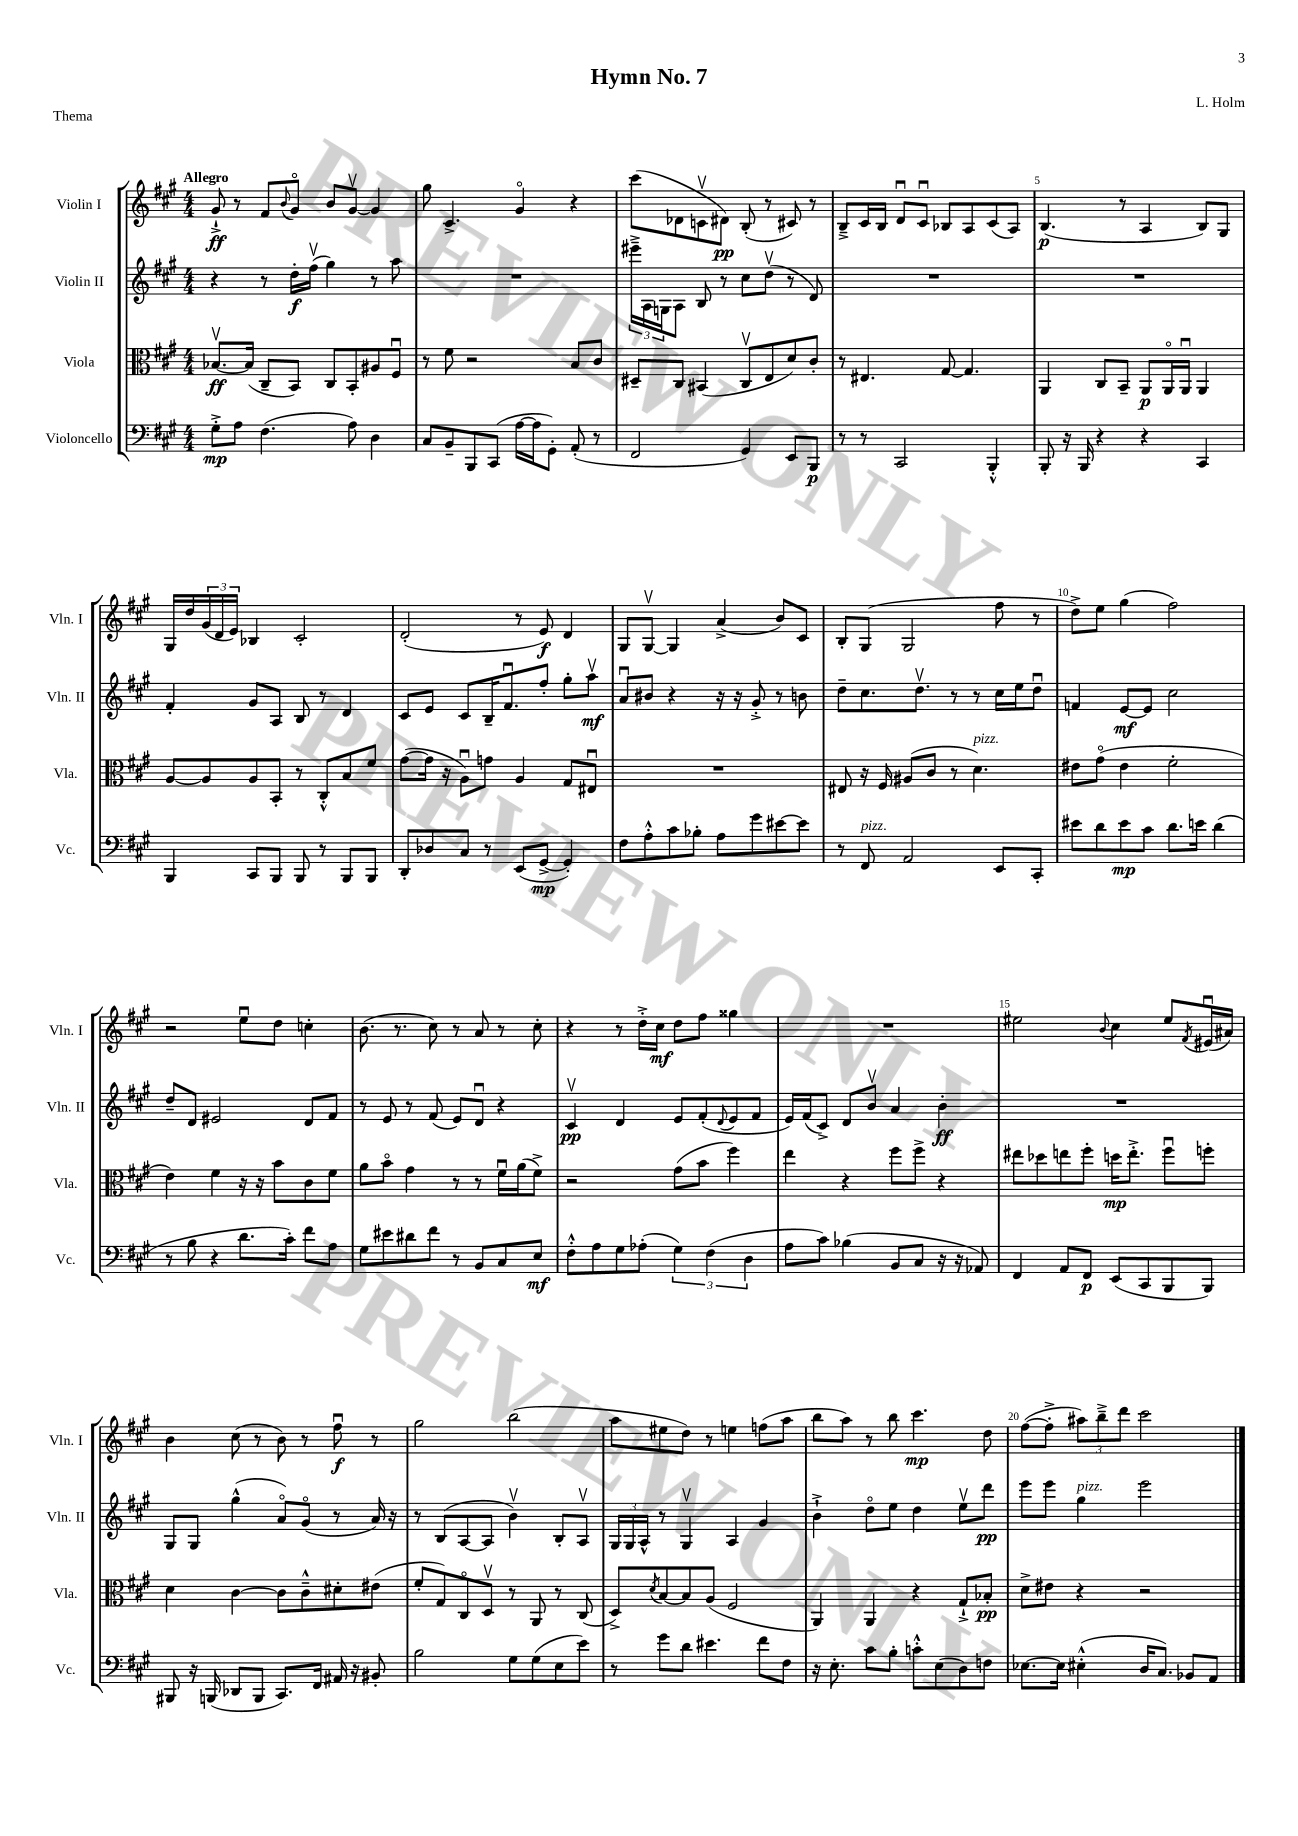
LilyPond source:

\header { title = "Hymn No. 7" composer = "L. Holm" piece = "Thema" }
<<
\new StaffGroup <<
\new Staff = "s0" \with { instrumentName = "Violin I" shortInstrumentName = "Vln. I" } {
    \clef treble \key a \major \numericTimeSignature \time 4/4 \tempo "Allegro"
    gis'8-!->\ff r8 fis'8 \appoggiatura { b'8 } gis'8\flageolet b'8 gis'8~\upbow gis'4 |
    gis''8 cis'4.-> gis'4\flageolet r4 |
    cis'''8( des'8 c'8\upbow dis'8\pp) b8-.( r8 cis'8) r8 |
    b8---> cis'16 b16 d'8\downbow cis'8\downbow bes8 a8 cis'8( a8) |
    b4.\p( r8 a4 b8) gis8 |
    gis16 d''16 \tuplet 3/2 { gis'16( d'16 e'16) } bes4 cis'2-. |
    d'2-.( r8 e'8\f) d'4 |
    gis8 gis8~\upbow gis4 a'4->( b'8) cis'8 |
    b8-. gis8( gis2 fis''8 r8 |
    d''8->) e''8 gis''4( fis''2) |
    r2 e''8\downbow d''8 c''4-. |
    b'8.( r8. cis''8) r8 a'8 r8 cis''8-. |
    r4 r8 d''16-.-> cis''16\mf d''8 fis''8 gisis''4 |
    R1 |
    eis''2 \appoggiatura { b'8 } cis''4 eis''8 \acciaccatura { fis'8 } eis'16\downbow( ais'16) |
    b'4 cis''8( r8 b'8) r8 fis''8\downbow\f r8 |
    gis''2 b''2( |
    a''8 eis''8 d''8) r8 e''4 f''8( a''8 |
    b''8 a''8) r8 b''8 cis'''4.\mp d''8 |
    fis''8~( fis''8-.-> \tuplet 3/2 { ais''8) b''8---> d'''8 } cis'''2 \bar "|." |
}
\new Staff = "s1" \with { instrumentName = "Violin II" shortInstrumentName = "Vln. II" } {
    \clef treble \key a \major \numericTimeSignature \time 4/4
    r4 r8 d''16-.\f fis''16\upbow( gis''4) r8 a''8 |
    R1 |
    \tuplet 3/2 { eis'''16---> a16 g16 } a8 b8 r8 cis''8 d''8\upbow( r8 d'8) |
    R1 |
    R1 |
    fis'4-. gis'8 a8 b8 r8 d'4 |
    cis'8 e'8 cis'8 b16-- fis'8.\downbow fis''8-. gis''8-. a''8\upbow\mf |
    a'8\downbow bis'8 r4 r16 r16 gis'8-.-> r8 b'8 |
    d''8-- cis''8. d''8.\upbow r8 r8 cis''16 e''16 d''8\downbow |
    f'4 e'8~\mf e'8 cis''2 |
    d''8-- d'8 eis'2 d'8 fis'8 |
    r8 e'8 r8 fis'8( e'8) d'8\downbow r4 |
    cis'4\upbow\pp d'4 e'8 fis'8-.( \appoggiatura { d'8 } e'8 fis'8 |
    e'16) fis'16( cis'8->) d'8 b'8\upbow a'4 b'4-.\ff |
    R1 |
    gis8 gis8 gis''4-^( a'8\flageolet) gis'8\flageolet( r8 a'16) r16 |
    r8 b8( a8~ a8 b'4\upbow) b8-. a8\upbow |
    \tuplet 3/2 { gis16 gis16 a16-^ } r8 gis4\upbow a4 gis'4 |
    b'4-!-> d''8\flageolet e''8 d''4 e''8\upbow d'''8\pp |
    e'''8 e'''8 gis''4^\markup { \italic "pizz." } e'''2 \bar "|." |
}
\new Staff = "s2" \with { instrumentName = "Viola" shortInstrumentName = "Vla." } {
    \clef alto \key a \major \numericTimeSignature \time 4/4
    bes8.~\upbow\ff bes16( cis8-- b,8) cis8 b,8-. ais8 fis8\downbow |
    r8 fis'8 r2 b8 cis'8 |
    dis8-- cis8 bis,4( cis8\upbow e8 d'8) cis'8-. |
    r8 eis4. gis8~ gis4. |
    a,4 cis8 b,8-- a,8\p a,16\flageolet a,16\downbow a,4 |
    a8~ a8 a8 b,8-. r8 cis8-.-^ b8 fis'8 |
    gis'8~( gis'16 r16 a8\downbow) g'8 a4 gis8 eis8\downbow |
    R1 |
    eis8 r16 fis16 ais8( cis'8 r8 d'4.^\markup { \italic "pizz." }) |
    eis'8 gis'8\flageolet( eis'4 fis'2-. |
    e'4) fis'4 r16 r16 b'8 cis'8 fis'8 |
    a'8 b'8\flageolet gis'4 r8 r8 fis'16\downbow a'16( fis'8->) |
    r2 gis'8( b'8 fis''4) |
    e''4 r4 fis''8 fis''8-> r4 |
    eis''8 des''8 e''8 fis''8-. d''16\mp e''8.-.-> fis''8\downbow f''8-. |
    d'4 cis'4~ cis'8 cis'8---^ dis'8-. eis'8( |
    fis'8-. gis8) cis8\flageolet d8\upbow r8 a,8 r8 cis8( |
    d8->) \acciaccatura { d'8 } b8~ b8 a8( fis2 |
    a,4) a,4 r4 gis8-!-> bes8-.\pp |
    d'8-> eis'8 r4 r2 \bar "|." |
}
\new Staff = "s3" \with { instrumentName = "Violoncello" shortInstrumentName = "Vc." } {
    \clef bass \key a \major \numericTimeSignature \time 4/4
    gis8-.->\mp a8 fis4.( a8) d4 |
    cis8 b,8-- b,,8 cis,8( a16~ a16 gis,8-.) a,8-.( r8 |
    fis,2 gis,4) e,8 b,,8\p |
    r8 r8 cis,2 b,,4-.-^ |
    b,,8-. r16 b,,16 r4 r4 cis,4 |
    b,,4 cis,8 b,,8 b,,8 r8 b,,8 b,,8 |
    d,8-. des8 cis8 r8 e,8( gis,8~->\mp gis,4-.) |
    fis8 a8-.-^ cis'8 bes8-. a8 gis'8 eis'8~ eis'8 |
    r8 fis,8^\markup { \italic "pizz." } a,2 e,8 cis,8-. |
    eis'8 d'8 eis'8\mp cis'8 d'8. e'16 d'4( |
    r8 b8 r4 d'8. cis'16-.) fis'8 a8 |
    gis8 eis'8 dis'8 fis'8 r8 b,8 cis8 e8\mf |
    fis8-.-^ a8 gis8 aes8-.( \tuplet 3/2 { gis4) fis4( d4 } |
    a8 cis'8) bes4( b,8 cis8 r16 r16 aes,8) |
    fis,4 a,8 fis,8\p e,8( cis,8 b,,8 b,,8) |
    bis,,8 r16 b,,16( des,8 b,,8 cis,8.) fis,16 ais,16 r16 bis,8-. |
    b2 gis8 gis8( e8 e'8) |
    r8 gis'8 d'8 eis'4. fis'8 fis8 |
    r16 e8.-. cis'8 b8-. c'8-.-^ e8( d8) f8 |
    ees8.~ ees16 eis4-.-^( d16 cis8.) bes,8 a,8 \bar "|." |
}
>>
>>
\layout { \context { \Score \override BarNumber.break-visibility = ##(#f #t #t) barNumberVisibility = #(every-nth-bar-number-visible 5) } }
